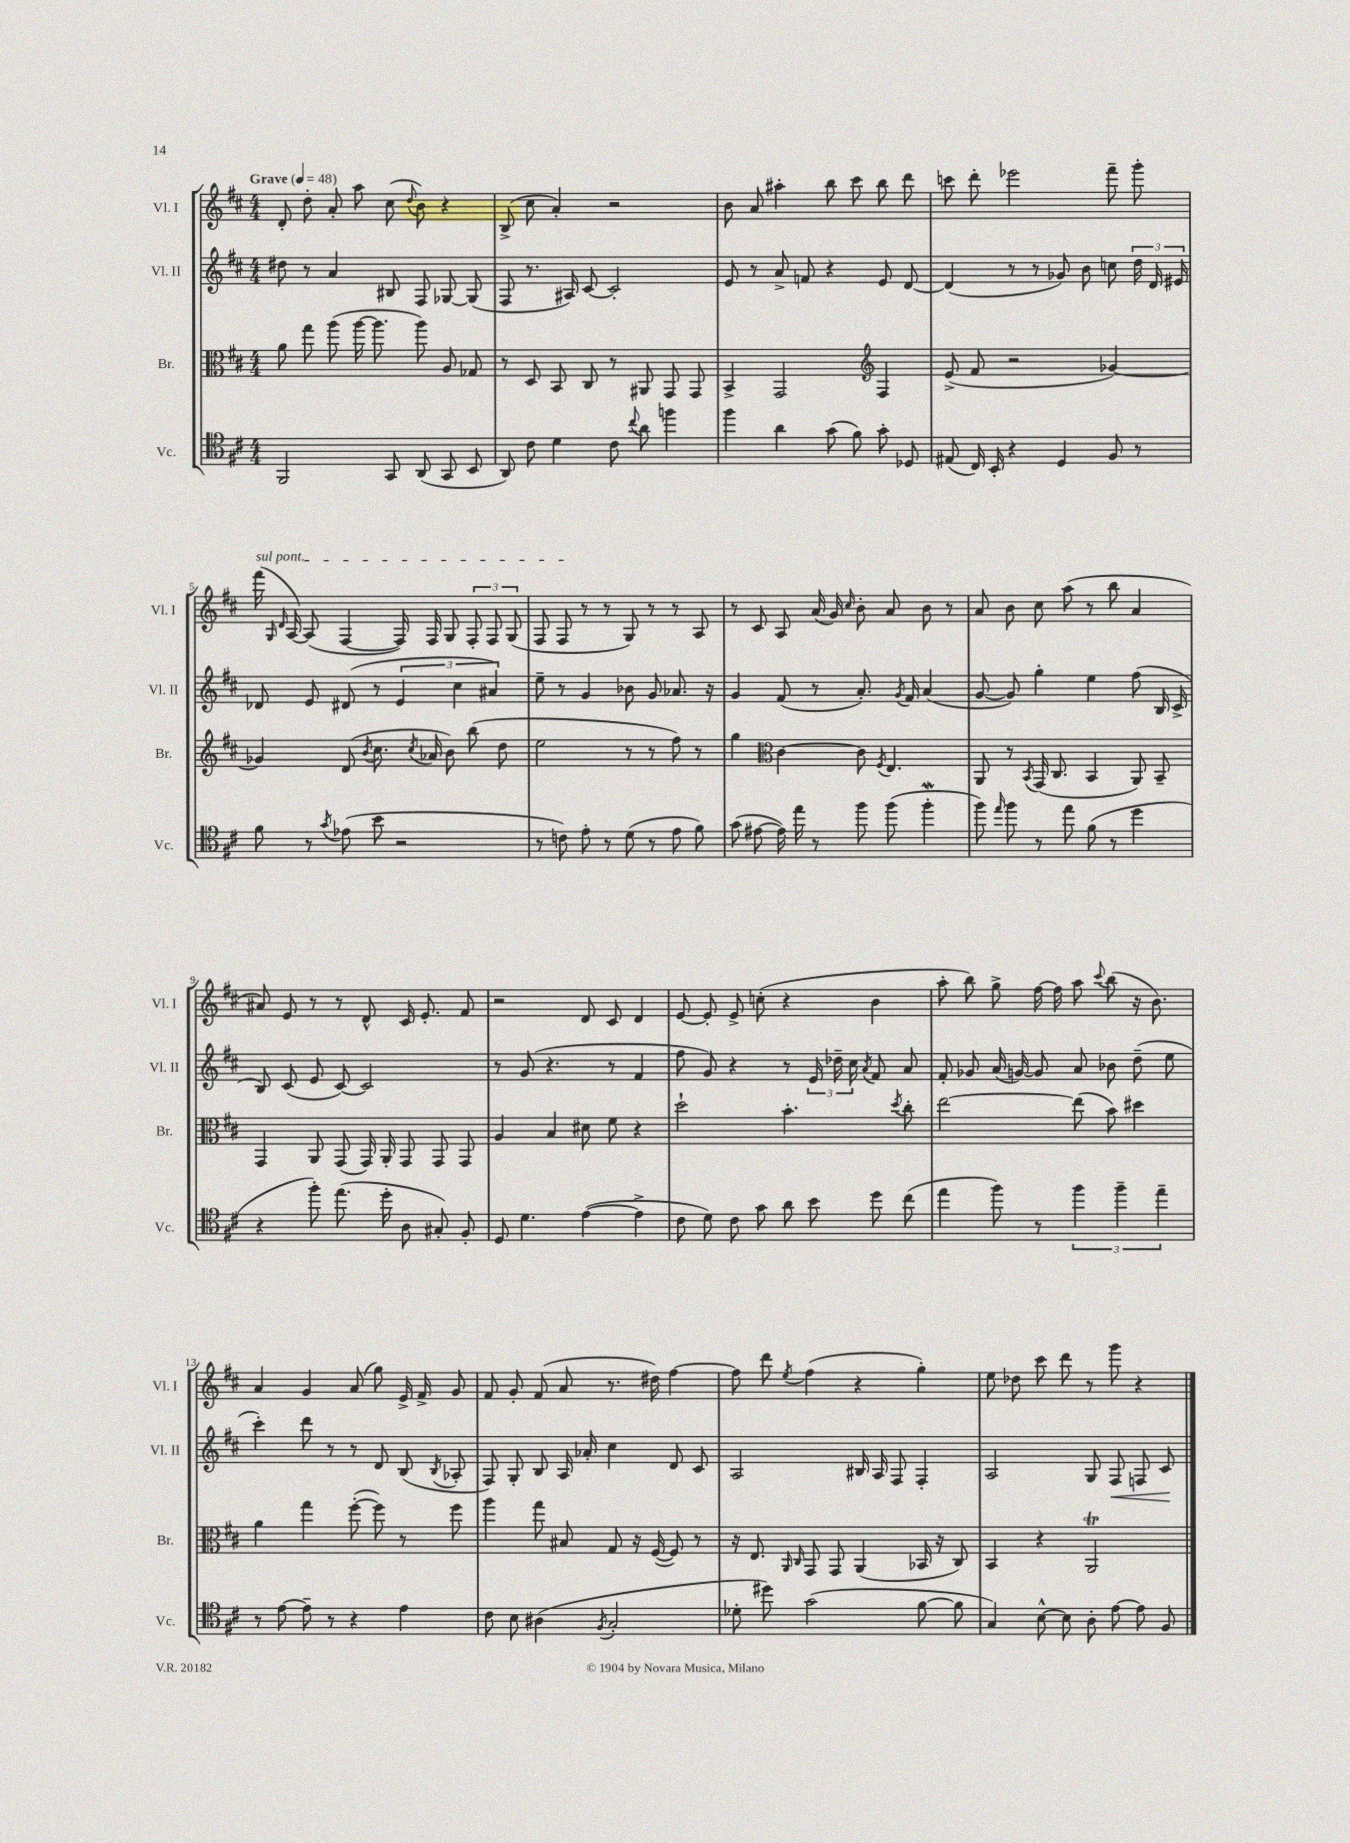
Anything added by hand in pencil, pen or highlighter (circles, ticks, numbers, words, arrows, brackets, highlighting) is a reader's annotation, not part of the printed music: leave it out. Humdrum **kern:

**kern	**kern	**kern	**kern
*staff4	*staff3	*staff2	*staff1
*clefC4	*clefC3	*clefG2	*clefG2
*k[f#c#]	*k[f#c#]	*k[f#c#]	*k[f#c#]
*M4/4	*M4/4	*M4/4	*M4/4
*MM48	*MM48	*MM48	*MM48
2FF#	8a	8dd#	8d'
.	8gg	8r	8dd'
.	(8aa	4a	8a'
.	[16aa	.	8aa
.	8.aa]	.	.
8GG	.	8B#	(8cc#
.	.	.	8qqdd
(8AA	8aa)	8F#	8b)
8GG	8A	[8G-	4r
8BB	8G-	(8G-]	.
=	=	=	=
8AA)	8r	8F#	(8B^
8c#	8D	8.r	8cc#
4d	8BB	.	4a')
.	.	16A#)	.
.	8C#	[8c#	.
8c#	8r	2c#']	2r
8qqcc#	.	.	.
8a	8AA#	.	.
4ff	8GG	.	.
.	8GG	.	.
=	=	=	=
4ff#	4BB^	8e	8b
.	.	8r	8a
4a	2GG	8a^	4aa#'
.	.	8f	.
(8g	.	4r	8bb
8f#)	.	.	8ccc#
*	*clefG2	*	*
8g'	4F#	8e	8bb
8D-	.	[8d	8ddd
=	=	=	=
(8E#	(8e^	(4d]	8ccc
16C#)	8f#	.	8ddd'
16BB'	.	.	.
4r	2r	8r	2eee-
.	.	8r	.
4D	.	8g-)	.
.	.	8b	.
8F#	[4g-)	8cc	8fff#~
8r	.	24dd	8ggg'
.	.	24d	.
.	.	24e#	.
=	=	=	=
8f#	4g-]	8d-	(16fff#
.	.	.	16qqG
.	.	.	16qqd
.	.	.	[16A)
8r	.	8e	(8A]
8qg	.	.	.
(8e-	(8d	(8d#	[4F#
.	8qb	.	.
8b	8.cc#	8r	.
2r	.	6e	16F#])
.	8qcc#	.	.
.	16a-	.	16F#
.	8b)	.	8G
.	.	6cc#	.
.	(8bb	.	12F#'
.	.	6a#)	12F#
.	8dd	.	.
.	.	.	(12G
=	=	=	=
8r	2ee	8ee~	8F#
8c)	.	8r	8F#
8e'	.	4g	8r
8r	.	.	8r
(8d	8r	8b-	8G)
8r	8r	8g	8r
8e	8ff#)	8.a-	8r
8f#)	8r	.	8A
.	.	16r	.
=	=	=	=
(8g	4gg	4g	8r
[8e#	.	.	8c#
*	*clefC3	*	*
16e#])	[4c#	(8f#	8A
16ee	.	.	.
8r	.	8r	(16a
.	.	.	16g)
.	.	.	16qqcc#
8ff#	8c#]	8.a')	8b'
.	8qF#	.	.
(8ff#	4.E	.	8a
.	.	8qg	.
.	.	16f#	.
4ff#'	.	(4a	8b
.	.	.	8r
=	=	=	=
8ff#)	8AA	[8g	8a
16qqee	.	.	.
8ff#	8r	8g])	8b
.	8qBB	.	.
8r	(16GG	4gg'	8cc#
.	8.C#	.	.
8ee	.	.	(8aa
(8f#	4BB	4ee	8r
8r	.	.	8bb
4dd	8AA)	(8ff#	4a
.	8BB~	16B	.
.	.	16c#^	.
=	=	=	=
4r	4GG	8B)	8a#)
.	.	(8c#	8e
8ff#')	8AA	8e	8r
(8.ee	(8GG	[8c#)	8r
.	16GG)	2c#]	8d^^
16dd'	16AA'	.	.
8A	8GG	.	16c#
.	.	.	8.e'
8G#')	8GG	.	.
8F#'	8GG	.	8f#
=	=	=	=
8D	4A	8r	2r
4.d	.	(8g	.
.	4B	4.r	.
([4e	8d#	.	8d
.	8f#	8r	8c#
4e^]	4r	4f#	4d
=	=	=	=
8c#	2dd`	8ff#	[8e
8d)	.	8g)	8e']
8c#	.	4r	8e^
8g	.	.	(8cc'
8a	4.b'	8r	4r
8b	.	24e	.
.	.	24dd-~	.
.	.	24cc#	.
.	.	8qa	.
8dd	.	8f#	4b
.	8qdd	.	.
(8cc#	8cc#'	8a	.
=	=	=	=
4ee	[2ee	8f#'	8aa'
.	.	8g-	8bb)
8ff#)	.	(16a	8gg^
.	.	[16g)	.
8r	.	8g]	[16ff#
.	.	.	16ff#]
6ff#	(8ee]	8a	8aa
.	.	.	8qqccc#
.	8b)	8b-	(8bb
6ff#~	.	.	.
.	4dd#	(8dd~	16r
.	.	.	8.b)
6ee~	.	.	.
.	.	8ee	.
=	=	=	=
8r	4a	4ccc#')	4a
[8e	.	.	.
8e~]	4gg	8ddd	4g
8r	.	8r	.
4r	([8ff#'	8r	(8a
.	8ff#])	8d	8gg)
4e	8r	(8B	16e^
.	.	.	16f#^
.	.	8qB	.
.	8ff#	8A-'	8g
=	=	=	=
8c#	4aa	8F#)	8f#
8B	.	8G'	8g'
(4A#	8gg	8B	(8f#
.	8B#	16A	8a
.	.	16a-'	.
8qF#	.	.	.
2G'	8G	4cc#	8.r
.	16r	.	.
.	([16F#	.	16dd#)
.	8F#])	8d	[4ff#
.	8r	8c#	.
=	=	=	=
8d-'	16r	2A	8ff#]
.	8.E	.	.
8dd#)	.	.	8ddd
.	16qqAA	.	.
.	16qqC#	.	8qee
(2g	8GG	.	(4ff#
.	8GG	.	.
.	(4AA	16B#	4r
.	.	16A	.
.	.	8F#	.
[8f#	16BB-	4F#'	4gg')
.	16r	.	.
8f#]	8C#)	.	.
=	=	=	=
4G)	4BB	2A	8ee
.	.	.	8dd-
[8B^^	4r	.	8ccc#
8B]	.	.	8ddd
8A'	2AA	8G	8r
[8e	.	8F#	8ggg
8e]	.	8F	4r
8F#	.	8c#	.
==	==	==	==
*-	*-	*-	*-
